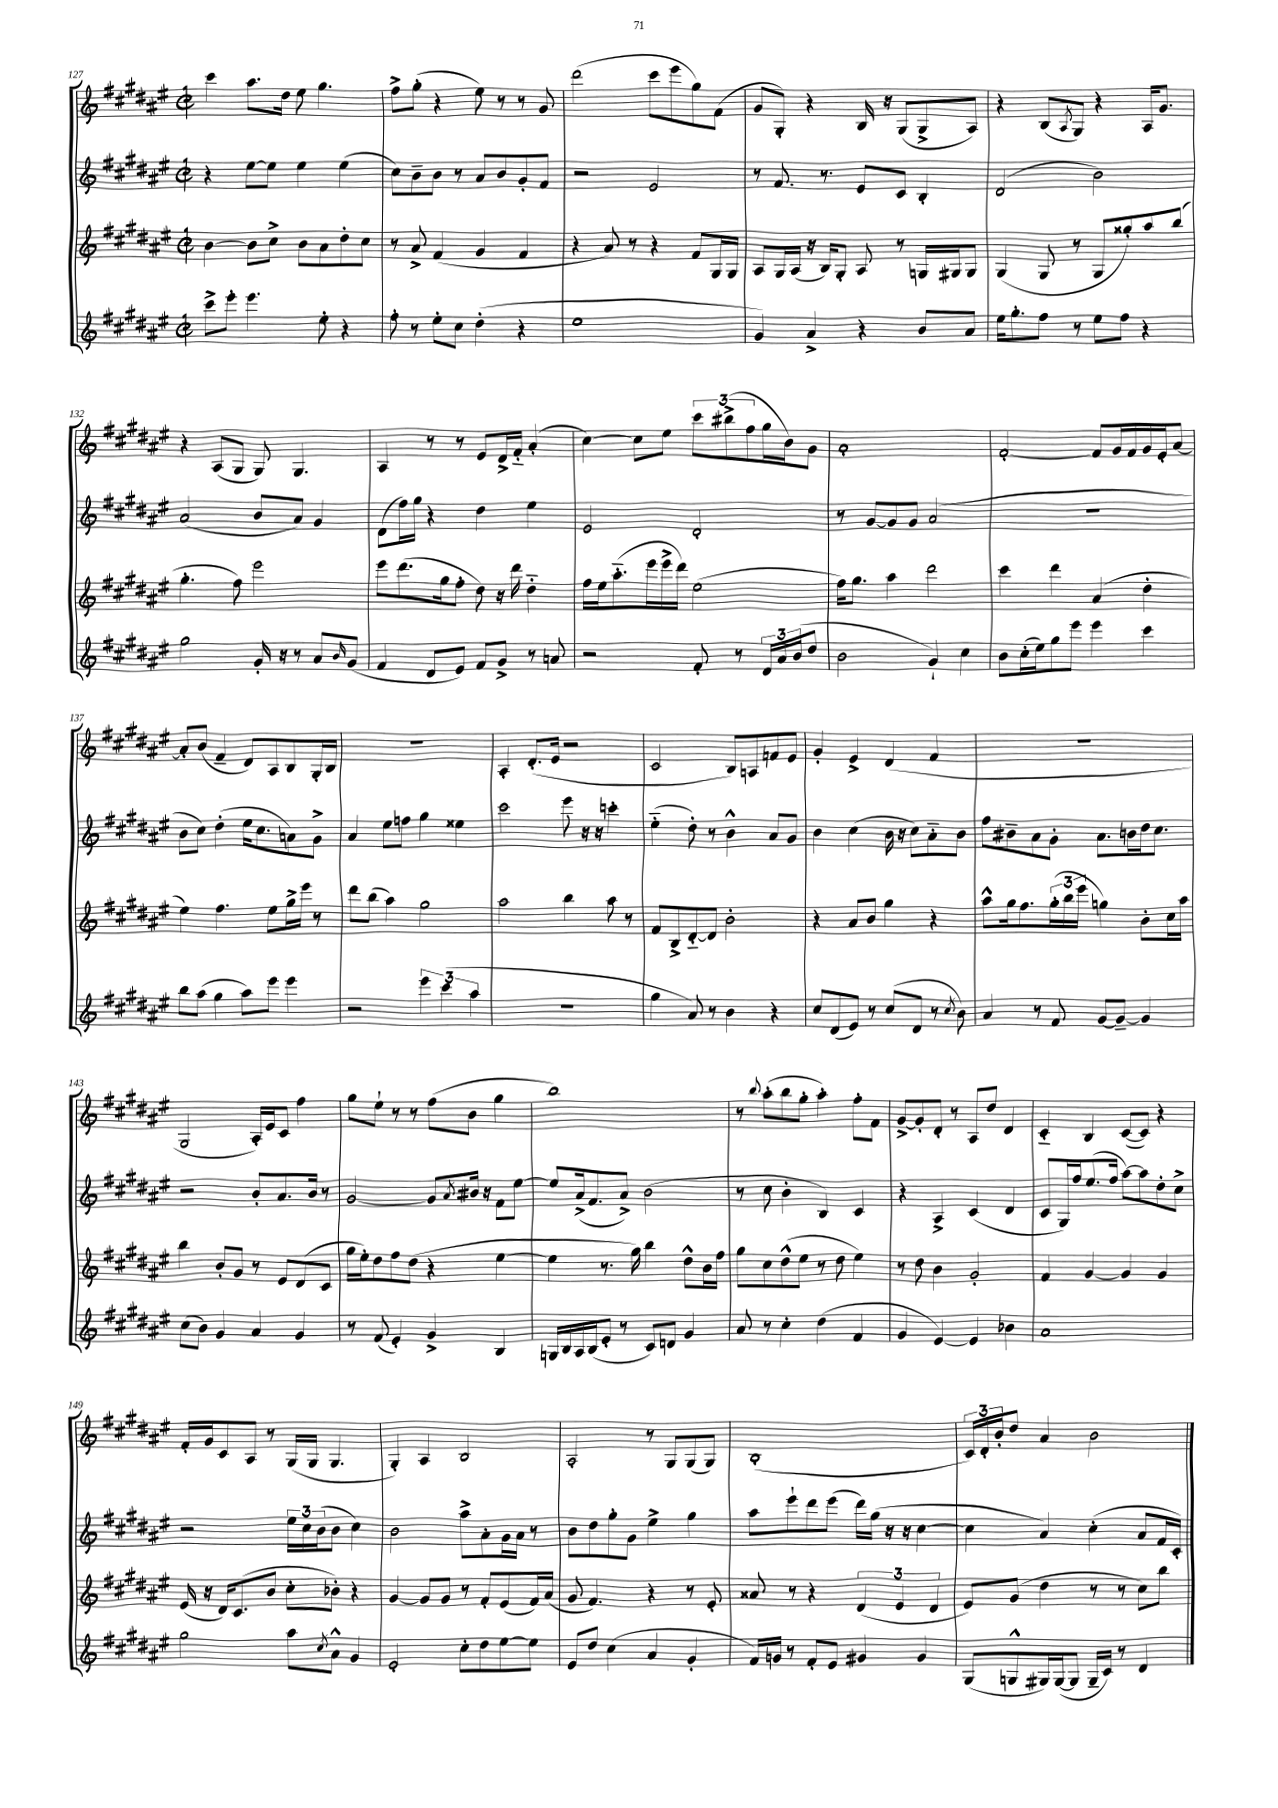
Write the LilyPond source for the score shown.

<<
\new StaffGroup <<
\new Staff = "s0" {
    \clef treble \key fis \major \defaultTimeSignature \time 2/2
    cis'''4 ais''8. dis''16 eis''8 gis''4. |
    fis''8-> gis''8-.( r4 eis''8) r8 r8 gis'8 |
    dis'''2( cis'''8 eis'''8 gis''8) fis'8( |
    gis'8 gis8-.) r4 b16 r16 gis8( gis8-> ais8) |
    r4 b8( \acciaccatura { ais8 } gis8) r4 ais16 gis'8. |
    r4 ais8( gis8 gis8) gis4. |
    ais4 r8 r8 eis'8 dis'16-> fis'16-_ ais'4-.( |
    cis''4~) cis''8 eis''8 \tuplet 3/2 { cis'''8 bis''8->( fis''8 } gis''16 b'16) gis'8 |
    ais'1-. |
    fis'2~-. fis'8 gis'16 fis'16 gis'16 eis'16-. ais'8~ |
    ais'8-. b'8( fis'4-- dis'8) ais8 b8 gis16-. b16 |
    R1 |
    ais4-. dis'8.-.( eis'16 r2 |
    cis'2 b8) a8 f'8 eis'8 |
    gis'4-. eis'4-> dis'4( fis'4 |
    R1 |
    gis2 ais16-.) eis'16 cis'8 fis''4 |
    gis''8 eis''8-! r8 r8 fis''8( b'8 gis''4 |
    b''1) |
    r8 \appoggiatura { b''8 } ais''8-.( b''8 gis''8-. ais''4-.) fis''8-. fis'8 |
    gis'8~-> gis'8-. dis'8-. r8 ais8 dis''8 dis'4 |
    cis'4-_ b4 cis'8~( cis'8) r4 |
    fis'16-. gis'16 cis'8 ais8 r8 gis16( gis16 gis4. |
    gis4-.) ais4 b2 |
    ais2-. r8 gis8 gis8( gis8) |
    b1-.( |
    \tuplet 3/2 { cis'16) dis'16-. b'16-. } dis''8 ais'4 b'2 \bar "|." |
}
\new Staff = "s1" {
    \clef treble \key fis \major \defaultTimeSignature \time 2/2
    r4 eis''8~ eis''8 eis''4 eis''4( |
    cis''8) b'8-- b'8 r8 ais'8 b'8 gis'8-. fis'8 |
    r2 eis'2 |
    r8 fis'8. r8. eis'8 cis'8 b4-. |
    dis'2( b'2) |
    ais'2( b'8 ais'8) gis'4 |
    dis'8( fis''16) gis''16 r4 dis''4 eis''4 |
    eis'2 dis'2-. |
    r8 gis'8~ gis'8 gis'8 ais'2( |
    R1 |
    b'8 cis''8) dis''4-.( eis''16 cis''8. a'8) gis'8-> |
    ais'4 eis''8 f''8 gis''4 eisis''4 |
    cis'''2 eis'''8 r16 r16 c'''4-. |
    eis''4-_( dis''8-.) r8 b'4-^ ais'8 gis'8 |
    b'4 cis''4( b'16 r16 cis''8) ais'8-_ b'8 |
    fis''8 bis'8-- ais'8 gis'8-. ais'8. b'16 dis''16 cis''8. |
    r2 b'8-. ais'8. b'16 r8 |
    gis'2~ gis'8 \acciaccatura { ais'8 } bis'16 r16 fis'8 eis''8~ |
    eis''8 ais'16->( fis'8. ais'8->) b'2( |
    r8 cis''8 b'4-. b4) cis'4 |
    r4 ais4-> cis'4( dis'4 |
    cis'8 gis16) fis''16 eis''8.( fis''16 ais''8~) ais''8 dis''8-. cis''8-> |
    r2 \tuplet 3/2 { eis''16 cis''16 b'16( } b'8 cis''4) |
    b'2 ais''8-> ais'8-. gis'16 ais'16 r8 |
    b'8 dis''8 gis''8-. gis'8 eis''4-> gis''4 |
    ais''8 eis'''8-! dis'''8 eis'''8( dis'''16) gis''16( r16 r16 cis''4~ |
    cis''4 ais'4) cis''4-.( ais'8 fis'16 cis'16-.) \bar "|." |
}
\new Staff = "s2" {
    \clef treble \key fis \major \defaultTimeSignature \time 2/2
    b'4~ b'8 cis''8-> b'8 ais'8 dis''8-. cis''8 |
    r8 ais'8-> fis'4( gis'4 fis'4 |
    r4 ais'8) r8 r4 fis'8 gis16 gis16 |
    ais8 gis16 ais16( r16 b16) gis8-. ais8 r8 g16 gis16 gis8 |
    gis4( gis8 r8 gis8 gisis''8-.) ais''8 b''8( |
    gis''4.-. fis''8) eis'''2 |
    eis'''8 dis'''8.( gis''16 fis''8-. dis''8) r16 dis'''16 dis''4-_ |
    fis''16 eis''16 ais''8.-_( eis'''16 eis'''16-> dis'''16) eis''2( |
    fis''16) gis''8. ais''4 dis'''2 |
    cis'''4 dis'''4 ais'4( dis''4-. |
    eis''4) fis''4. eis''8 gis''16-> eis'''16 r8 |
    dis'''8 b''8( ais''4) gis''2 |
    ais''2 b''4 ais''8 r8 |
    fis'8 b8-> dis'8~-_ dis'8 b'2-. |
    r4 ais'8 b'8 gis''4 r4 |
    ais''8-^ gis''16 fis''8. \tuplet 3/2 { gis''16-.( b''16 eis'''16 } g''4) b'8-. cis''16 ais''16 |
    b''4 b'8-. gis'8 r8 eis'8 dis'8( cis'8 |
    gis''16 eis''16-.) dis''8 fis''8 dis''8( r4 eis''4~ |
    eis''4 r8. gis''16) b''4 dis''8-^ b'16 fis''16 |
    gis''8 cis''8 dis''8-^( eis''8 r8 dis''8 eis''4) |
    r8 dis''8 b'4 gis'2-. |
    fis'4 gis'4~ gis'4 gis'4 |
    eis'16( r16 dis'16) cis'8.( b'8 cis''8-. bes'8-.) r4 |
    gis'4~ gis'8 gis'8 r8 fis'8-. eis'8( fis'16) ais'16( |
    gis'8 fis'4.) r4 r8 eis'8-. |
    aisis'8 r8 r4 \tuplet 3/2 { dis'4( eis'4 dis'4 } |
    eis'8) gis'8( dis''4 r8 r8 cis''8) b''8 \bar "|." |
}
\new Staff = "s3" {
    \clef treble \key fis \major \defaultTimeSignature \time 2/2
    cis'''8-> eis'''8-. eis'''4. eis''8-. r4 |
    fis''8-. r8 eis''8-. cis''8 dis''4-.( r4 |
    eis''1 |
    gis'4) ais'4-> r4 b'8 ais'8 |
    eis''16 gis''8.-. fis''8 r8 eis''8 fis''8 r4 |
    gis''2 gis'16-. r16 r8 ais'8 \grace { b'16 } gis'8( |
    fis'4 dis'8 eis'8) fis'8 gis'8-> r8 a'8 |
    r2 fis'8-. r8 \tuplet 3/2 { dis'16 ais'16 b'16( } dis''8 |
    b'2 gis'4-!) cis''4 |
    b'8 cis''16-.( eis''16) gis''8 eis'''8 eis'''4 cis'''4 |
    b''8 ais''8( gis''4 ais''8) eis'''8 eis'''4 |
    r2 \tuplet 3/2 { eis'''4 cis'''4( ais''4 } |
    r1 |
    gis''4 ais'8) r8 b'4 r4 |
    cis''8 dis'8( eis'8) r8 cis''8( dis'8 r8 \acciaccatura { cis''8 } b'8) |
    ais'4 r8 fis'8 gis'8~ gis'8~-- gis'4 |
    cis''8( b'8) gis'4 ais'4 gis'4 |
    r8 fis'8( eis'4-.) gis'4-> b4 |
    g16 b16 ais16 b16( eis'8-. r8 cis'8) d'8 gis'4 |
    ais'8 r8 cis''4-. dis''4( fis'4 |
    gis'4 eis'4~) eis'4 bes'4 |
    ais'1 |
    gis''2 ais''8 \acciaccatura { cis''8 } ais'8-^ gis'4 |
    eis'2-. cis''8-. dis''8 eis''8~ eis''8 |
    eis'8 dis''8 cis''4( ais'4 gis'4-. |
    fis'16) g'16 r8 fis'8-. eis'8 gis'4 gis'4 |
    gis8( g8-^ gis16) gis16~( gis8 gis16-- cis'16) r8 dis'4 \bar "|." |
}
>>
>>
\layout { \context { \Score currentBarNumber = #127 } }
